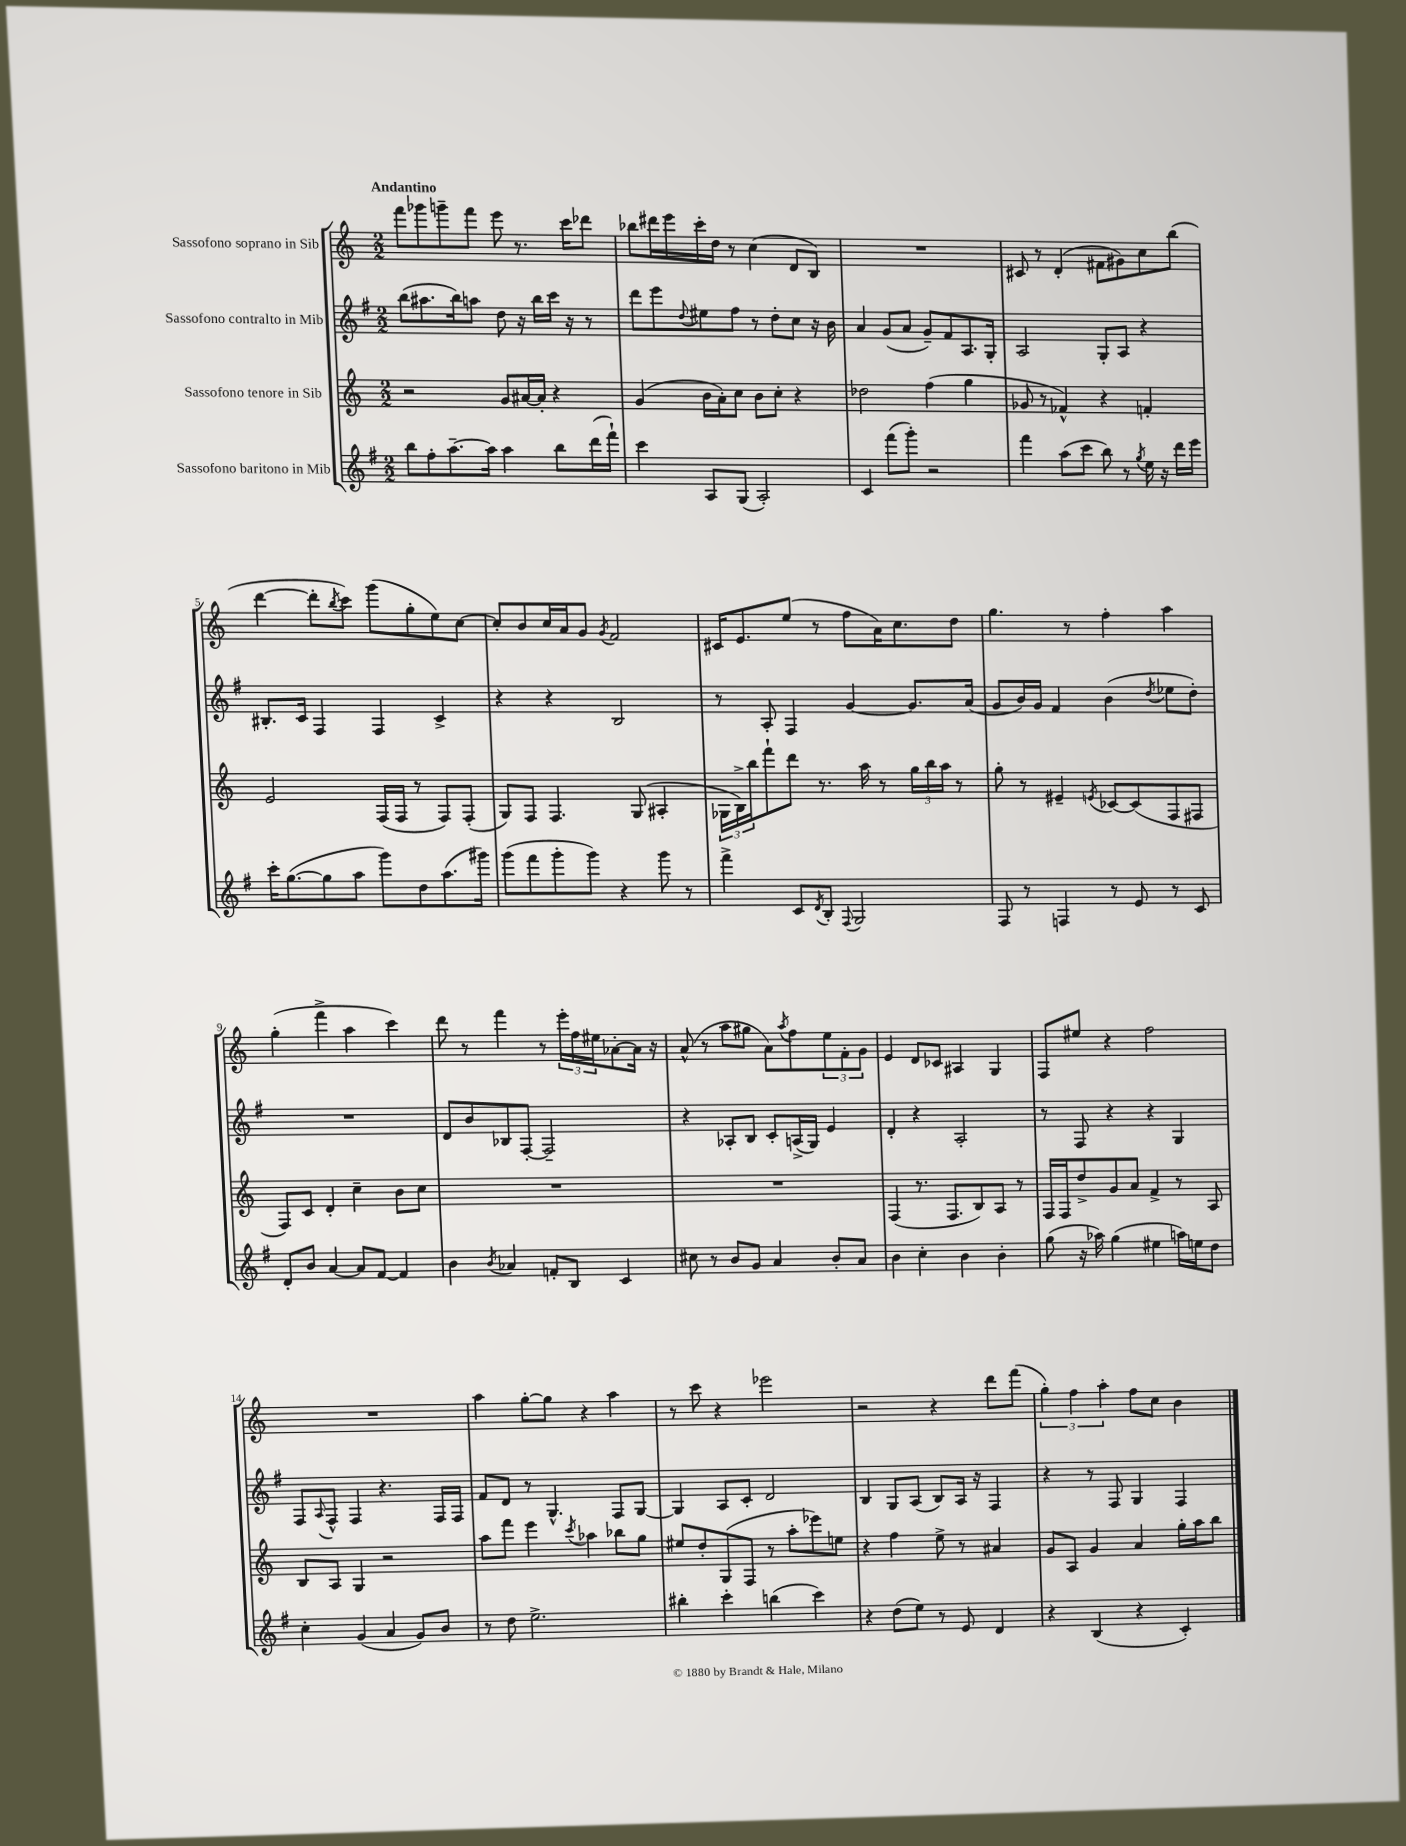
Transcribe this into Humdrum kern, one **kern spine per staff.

**kern	**kern	**kern	**kern
*part4	*part3	*part2	*part1
*staff4	*staff3	*staff2	*staff1
*I"Sassofono baritono in Mib	*I"Sassofono tenore in Sib	*I"Sassofono contralto in Mib	*I"Sassofono soprano in Sib
*clefG2	*clefG2	*clefG2	*clefG2
*k[f#]	*k[]	*k[f#]	*k[]
*M2/2	*M2/2	*M2/2	*M2/2
=1	=1	=1	=1
!	!	!	!LO:TX:a:B:t=Andantino
8bb\L	2r	(8bb\L	8fff\L
8ff#'\	.	8.aa#X\	8ggg-X\
[8.aa~\	.	.	8gggn~\
.	.	16bb\k)	.
.	.	8aan\J	8fff\J
16aa\Jk]	.	.	.
4aa\	8g/L	8dd\	8eee\
.	[16a#X/L	16r	8.r
.	16a#'/JJ]	16bb\LL	.
8bb\L	4r	16ccc\JJ	.
.	.	16r	16ccc\KL
(16ddd\L	.	8r	8ddd-X\J
16fff#`\JJ)	.	.	.
=2	=2	=2	=2
4ccc\	(4g/	8ddd\L	8bb-X\L
.	.	8eee\	16ddd#X\L
.	.	.	16eee\
.	.	8qqdd/	.
8A/L	16b\LL	8ee#X\	16ccc'\
.	16a'\J)	.	16dd\JJ
(8G/J	8cc\J	8ff#\J	8r
2A'/)	8b\L	8r	(4cc\
.	8cc'\J	8dd'\L	.
.	4r	8cc\J	8d/L
.	.	16r	8B/J)
.	.	16b\	.
=3	=3	=3	=3
4c/	2dd-X\	4a/	1r
(8fff#\L	.	(8g/L	.
8ggg'\J)	.	8a/J	.
2r	(4ff\	8g~/L)	.
.	.	8f#/	.
.	4gg\	8.A/	.
.	.	16G'/Jk	.
=4	=4	=4	=4
4fff#\	8g-X/	2A/	8c#X/
.	8r	.	8r
(8aa\L	4f-X^^/)	.	(4d'/
8ccc\J	.	.	.
8bb\)	4r	8G'/L	8f#X\L
8r	.	8A/J	8g#X\)
8qgg/	.	.	.
16ee\	4fn'/	4r	8cc\
16r	.	.	.
16ddd\LL	.	.	(8bb\J
16eee\JJ	.	.	.
!!LO:LB:g=z
=5	=5	=5	=5
16ccc'\KL	2e/	8.B#X'/L	[4ddd\
([8.gg\	.	.	.
.	.	16c/Jk	.
8gg\]	.	4F#/	8ddd'\L]
.	.	.	8qbb/
8aa\J	.	.	8ccc\J)
8ggg\L)	(16F/LL	4F#/	(8ggg\L
.	16F/JJ	.	.
8dd\	8r	.	8gg'\
(8.aa\	8F/L)	4c^/	8ee\)
.	(8F'/J	.	[8cc\J
16ggg#X\Jk)	.	.	.
=6	=6	=6	=6
(8ggg\L	8G/L)	4r	8cc'/L]
8fff#\	8F/J	.	8b/
8ggg'\	4.F/	4r	16cc/L
.	.	.	16a/J
8ggg\J)	.	.	8g/J
.	.	.	8qg/
4r	.	2B/	2f/
.	(8G/	.	.
8ggg\	4A#X'/	.	.
8r	.	.	.
=7	=7	=7	=7
4fff#^\	24G-X\LL	8r	16c#X/KL
.	24B^\)	.	.
.	.	.	8.e/
.	24bb\J	.	.
.	8fff`\	8A'/	.
8c/L	8ddd\J	4F#/	(8ee/J
8qd/	.	.	.
8B'/J	8.r	.	8r
8qqF#/	.	.	.
2G/	.	[4g/	8ff\L
.	16aa\	.	.
.	8r	.	16a\K)
.	.	.	8.cc\
.	24gg\LL	8.g/L]	.
.	24bb\	.	.
.	24aa\JJ	.	.
.	8r	.	8dd\J
.	.	(16a/Jk	.
=8	=8	=8	=8
8F#/	8gg'\	8g/L	4.gg\
8r	8r	16b/L)	.
.	.	16g/JJ	.
4Fn/	4e#X~/	4f#/	.
.	.	.	8r
.	8qen/	.	.
8r	[8c-X/L	(4b\	4ff'\
8e/	(8c-/]	.	.
.	.	8qdd/	.
8r	8F/	8ee-X\L	4aa\
8c/	8F#X/J	8dd'\J)	.
!!LO:LB:g=z
=9	=9	=9	=9
8d'/L	8F/L)	1r	(4gg'\
8b/J	8c/J	.	.
[4a/	4d'/	.	4fff^\
8a/L]	4cc~\	.	4aa\
[8f#/J	.	.	.
4f#/]	8b\L	.	4ccc\)
.	8cc\J	.	.
=10	=10	=10	=10
4b\	1r	8d/L	8ddd\
.	.	8b/	8r
8qb/	.	.	.
4a-X/	.	8B-X/	4fff\
.	.	[8F#'/J	.
8fn'/L	.	2F#~/]	8r
8B/J	.	.	24eee'\LL
.	.	.	24ff\
.	.	.	24ee#X\J
4c/	.	.	[8a-X'\
.	.	.	16a-\Jk]
.	.	.	16r
=11	=11	=11	=11
8cc#X\	1r	4r	(8a^^/
8r	.	.	8r
8b/L	.	8A-X'/L	8aa\L
8g/J	.	8B/J	8gg#X\J
4a/	.	8c'/L	8a\L)
.	.	.	8qaa/
.	.	(16An^/L	8ff\
.	.	16G/JJ)	.
8b'/L	.	4e/	12ee\
.	.	.	12f'\
8a/J	.	.	.
.	.	.	12g\J
=12	=12	=12	=12
4b\	(4F/	4d'/	4e/
4cc'\	8.r	4r	8d/L
.	.	.	8c-X/J
.	8.F/L	.	.
4b\	.	2A'/	4A#X/
.	8B/)	.	.
4b'\	8A/J	.	4G/
.	8r	.	.
=13	=13	=13	=13
(8gg\	16F/LL	8r	8F/L
.	16F/J	.	.
16r	8dd^/	8F#/	8ee#X/J
16aa-X\)	.	.	.
(4gg\	8g/	4r	4r
.	8a/J	.	.
4ee#X\	4f^/	4r	2ff\
16aan\LL)	8r	4G/	.
16een\J	.	.	.
8dd\J	8A/	.	.
!!LO:LB:g=z
=14	=14	=14	=14
4cc'\	8B/L	8F#/L	1r
.	.	8qqA/	.
.	8A/J	8F#^^/J	.
(4g/	4G/	4F#/	.
4a/	2r	4.r	.
8g/L)	.	.	.
8b/J	.	16F#/LL	.
.	.	16F#/JJ	.
=15	=15	=15	=15
8r	8aa\L	8f#/L	4aa\
8dd\	8fff\J	8d/J	.
2.ee^\	4eee\	8r	[8gg'\L
.	.	4.G^^/	8gg\J]
.	8qccc/	.	.
.	4aa-X\	.	4r
.	8bb-X\L	8F#/L	4aa\
.	8gg\J	[8G/J	.
=16	=16	=16	=16
4bb#X'\	8ee#X/L	4G/]	8r
.	8dd'/	.	8ccc\
4ccc'\	(8G/	8A/L	4r
.	8F/J	8c'/J	.
(4bbn\	8r	2d/	2eee-X\
.	8aa'\L	.	.
4ccc\)	8eee-X\)	.	.
.	8een\J	.	.
=17	=17	=17	=17
4r	4r	4B/	2r
(8dd\L	4ff\	8G/L	.
8ee\J)	.	(8A/J	.
8r	8ee^\	8B/L)	4r
8e/	8r	16A/Jk	.
.	.	16r	.
4d/	4a#X/	4F#/	8ddd\L
.	.	.	(8fff\J
=18	=18	=18	=18
4r	8g/L	4r	6gg'\)
.	8A/J	.	.
.	.	.	6ff\
(4B/	4g/	8r	.
.	.	.	6aa'\
.	.	8F#/	.
4r	4a/	4G/	8ff\L
.	.	.	8cc\J
4c'/)	16gg'\LL	4F#/	4b\
.	16aa\J	.	.
.	8bb\J	.	.
==	==	==	==
*-	*-	*-	*-
